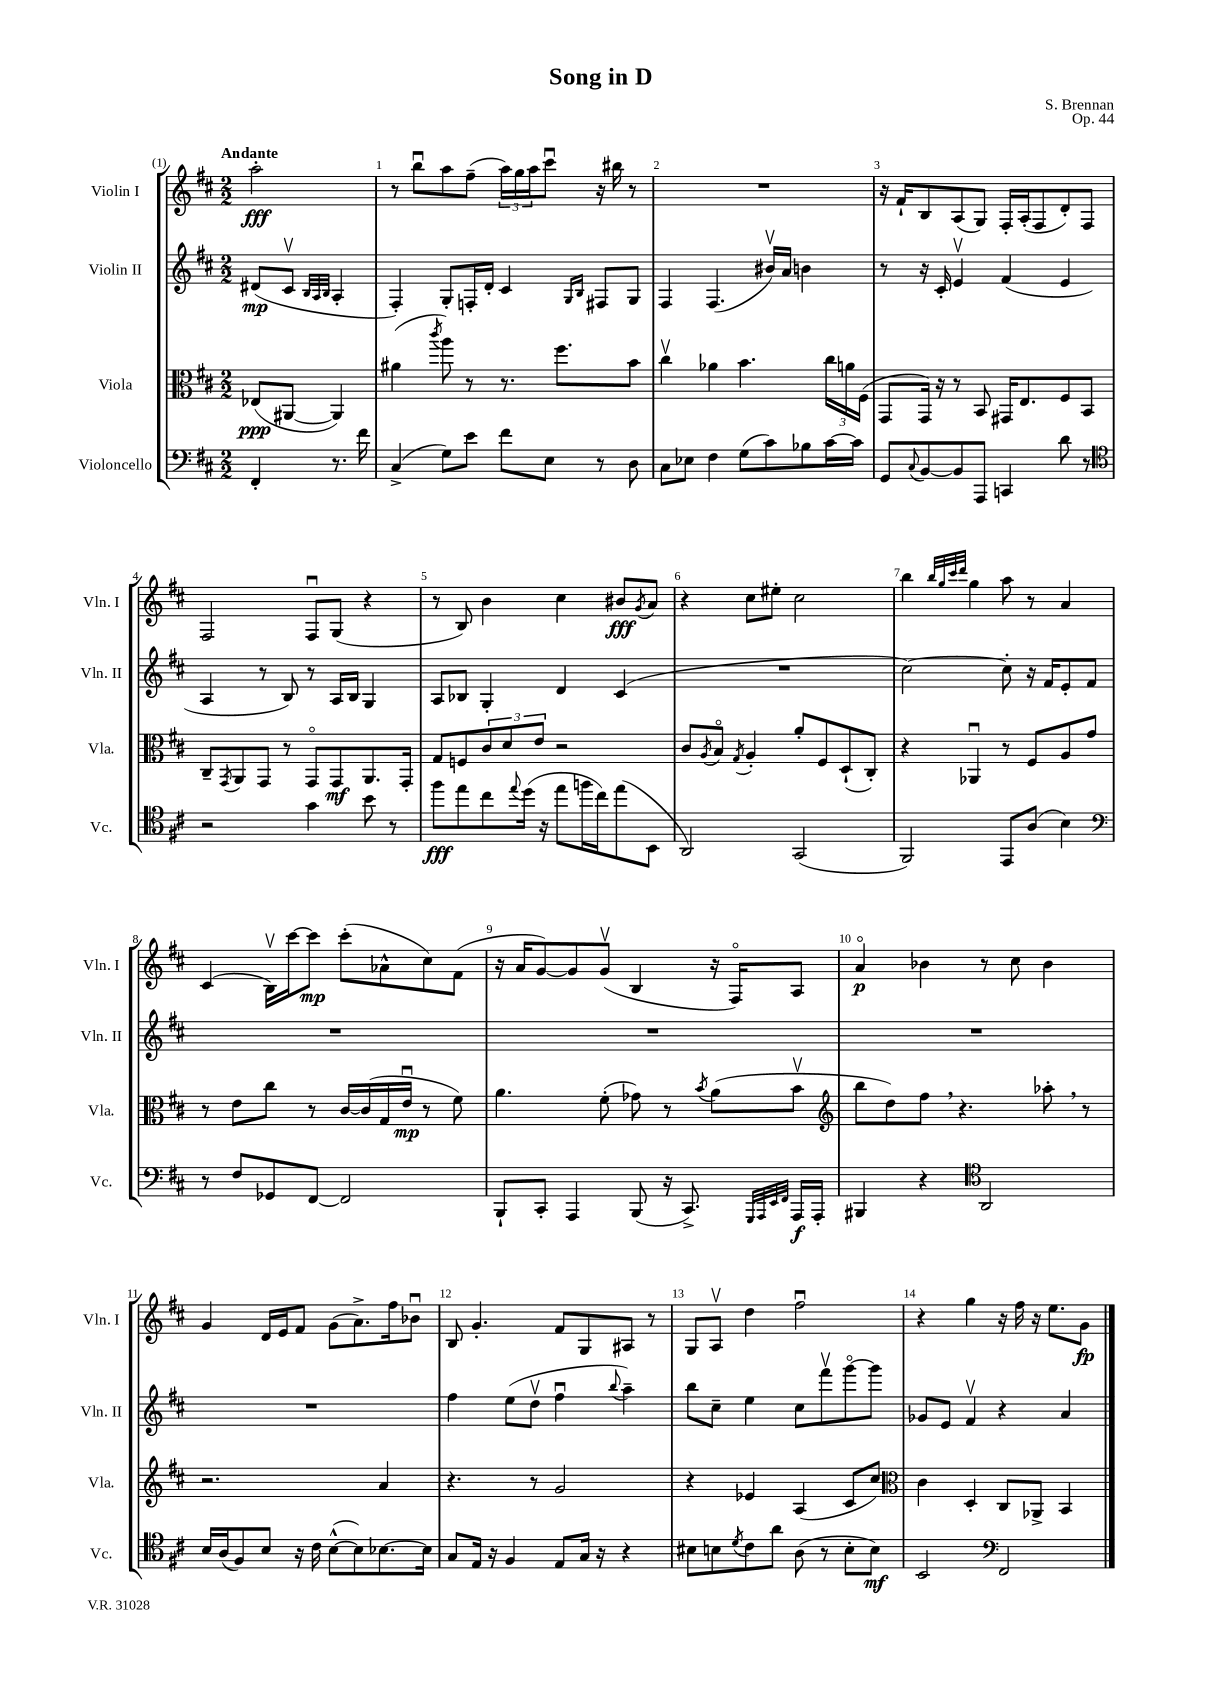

**kern	**kern	**kern	**kern
*staff4	*staff3	*staff2	*staff1
*clefF4	*clefC3	*clefG2	*clefG2
*k[f#c#]	*k[f#c#]	*k[f#c#]	*k[f#c#]
*M2/2	*M2/2	*M2/2	*M2/2
4FF#'	(8E-	(8d#	2aa'
.	[8AA#	8c#v	.
.	.	32qqB	.
.	.	32qqA	.
.	.	32qqB	.
8.r	4AA#])	4A'	.
16f#	.	.	.
=	=	=	=
(4C#^	(4a#	4F#')	8r
.	.	.	8bbu
.	8qccc#	.	.
8G)	8aa)	8G'	8aa
8e	8r	16F'	(8ff#~
.	.	16d'	.
8f#	8.r	4c#	24aa)
.	.	.	24gg
.	.	.	24aa
8E	.	.	8ccc#u
.	8.ff#	.	.
.	.	16qqG	.
.	.	16qqB	.
8r	.	8F#	16r
.	.	.	16bb#
8D	8b	8G	8r
=	=	=	=
8C#	4cc#v	4F#	1r
8E-	.	.	.
4F#	4a-	(4.F#	.
(8G	4.b	.	.
8c#)	.	16b#v)	.
.	.	16a	.
8B-	.	4b	.
[16c#	24cc#	.	.
.	24a	.	.
16c#]	.	.	.
.	(24F#	.	.
=	=	=	=
8GG	8GG	8r	16r
.	.	.	16f#`
8qqC#	.	.	.
[8BB	16GG)	16r	8B
.	16r	16c#'	.
8BB]	8r	4ev	(8A
8AAA	8BB	.	8G)
4CC	16GG#	(4f#	16F#'
.	8.E	.	(16A'
.	.	.	8F#
8d	8F#	4e	8d')
8r	8BB	.	8F#
=	=	=	=
*clefC4	*	*	*
2r	8C#~	4A	2F#
.	8qGG	.	.
.	8AA	.	.
.	8GG	8r	.
.	8r	8B)	.
4g	8GGo	8r	8F#u
.	8GG	16A	(8G
.	.	16B	.
8b	8.AA	4G	4r
8r	.	.	.
.	16GG'	.	.
=	=	=	=
8ff#	8G	8A	8r
8ee	8F	8B-	8B)
8cc#	12c#	4G'	4b
.	12d	.	.
8qqee	.	.	.
(16dd	.	.	.
.	12e	.	.
16r	.	.	.
8ee	2r	4d	4cc#
16ff	.	.	.
16cc#)	.	.	.
(8ee	.	(4c#	8b#
.	.	.	8qg
8BB	.	.	8a
=	=	=	=
2AA)	8c#	1r	4r
.	8qA	.	.
.	8Bo	.	.
.	8qG	.	.
.	4A'	.	8cc#
.	.	.	8ee#'
(2GG	8a'	.	2cc#
.	8F#	.	.
.	(8D`	.	.
.	8C#')	.	.
=	=	=	=
2FF#)	4r	[2cc#)	4bb
.	.	.	32qqbb
.	.	.	32qqgg
.	.	.	32qqccc#
.	.	.	32qqddd
.	4AA-u	.	4gg
8EE	8r	8cc#']	8aa
(8A	8F#	16r	8r
.	.	16f#	.
4B)	8A	8e'	4a
.	8g	8f#	.
=	=	=	=
*clefF4	*	*	*
8r	8r	1r	(4c#
8F#	8e	.	.
8GG-	8cc#	.	16Bv)
.	.	.	[16ccc#
[8FF#	8r	.	8ccc#]
2FF#]	[16c#	.	(8ccc#'
.	(16c#]	.	.
.	16G	.	8a-^^
.	16eu	.	.
.	8r	.	8cc#)
.	8f#)	.	(8f#
=	=	=	=
8BBB`	4.a	1r	16r
.	.	.	16a
8CC#'	.	.	[8g)
4AAA	.	.	8g]
.	(8f#'	.	(8gv
(8BBB	8g-)	.	4B
16r	8r	.	.
8.CC#^)	.	.	.
.	8qb	.	.
.	(8a	.	16r
.	.	.	16F#o)
32qqGGG	.	.	.
32qqAAA	.	.	.
32qqEE	.	.	.
32qqFF#	.	.	.
16AAA	8bv	.	8A
16AAA'	.	.	.
=	=	=	=
*	*clefG2	*	*
4BBB#	8bb	1r	4ao
.	8dd)	.	.
4r	8ff#	.	4b-
.	4.r	.	.
*clefC4	*	*	*
2AA	.	.	8r
.	.	.	8cc#
.	8aa-'	.	4b-
.	8r	.	.
=	=	=	=
16B	2.r	1r	4g
(16A	.	.	.
8F#)	.	.	.
8B	.	.	16d
.	.	.	16e
16r	.	.	8f#
16c#	.	.	.
([8B^^	.	.	(8g
8B])	.	.	8.a^)
[8.B-	4a	.	.
.	.	.	16ff#
.	.	.	8b-u
16B-]	.	.	.
=	=	=	=
8G	4.r	4ff#	8B
16E	.	.	4.g'
16r	.	.	.
4F#	.	(8ee	.
.	8r	8ddv	.
8E	2g	4ff#u	8f#
16G	.	.	8G
16r	.	.	.
.	.	8qqbb	.
4r	.	4aa~)	8A#
.	.	.	8r
=	=	=	=
8B#	4r	8bb	8G
8B	.	8cc#~	8Av
8qd	.	.	.
8c#	4e-	4ee	4dd
8a	.	.	.
(8A	(4A	8cc#	2ff#u
8r	.	8fff#v	.
8B'	8c#	[8gggo	.
8B)	8cc#)	8ggg]	.
=	=	=	=
*	*clefC3	*	*
2BB	4c#	8g-	4r
.	.	8e	.
.	4D'	4f#v	4gg
*clefF4	*	*	*
2FF#	8C#	4r	16r
.	.	.	16ff#
.	8AA-^	.	16r
.	.	.	8.ee
.	4BB	4a	.
.	.	.	8g
==	==	==	==
*-	*-	*-	*-
